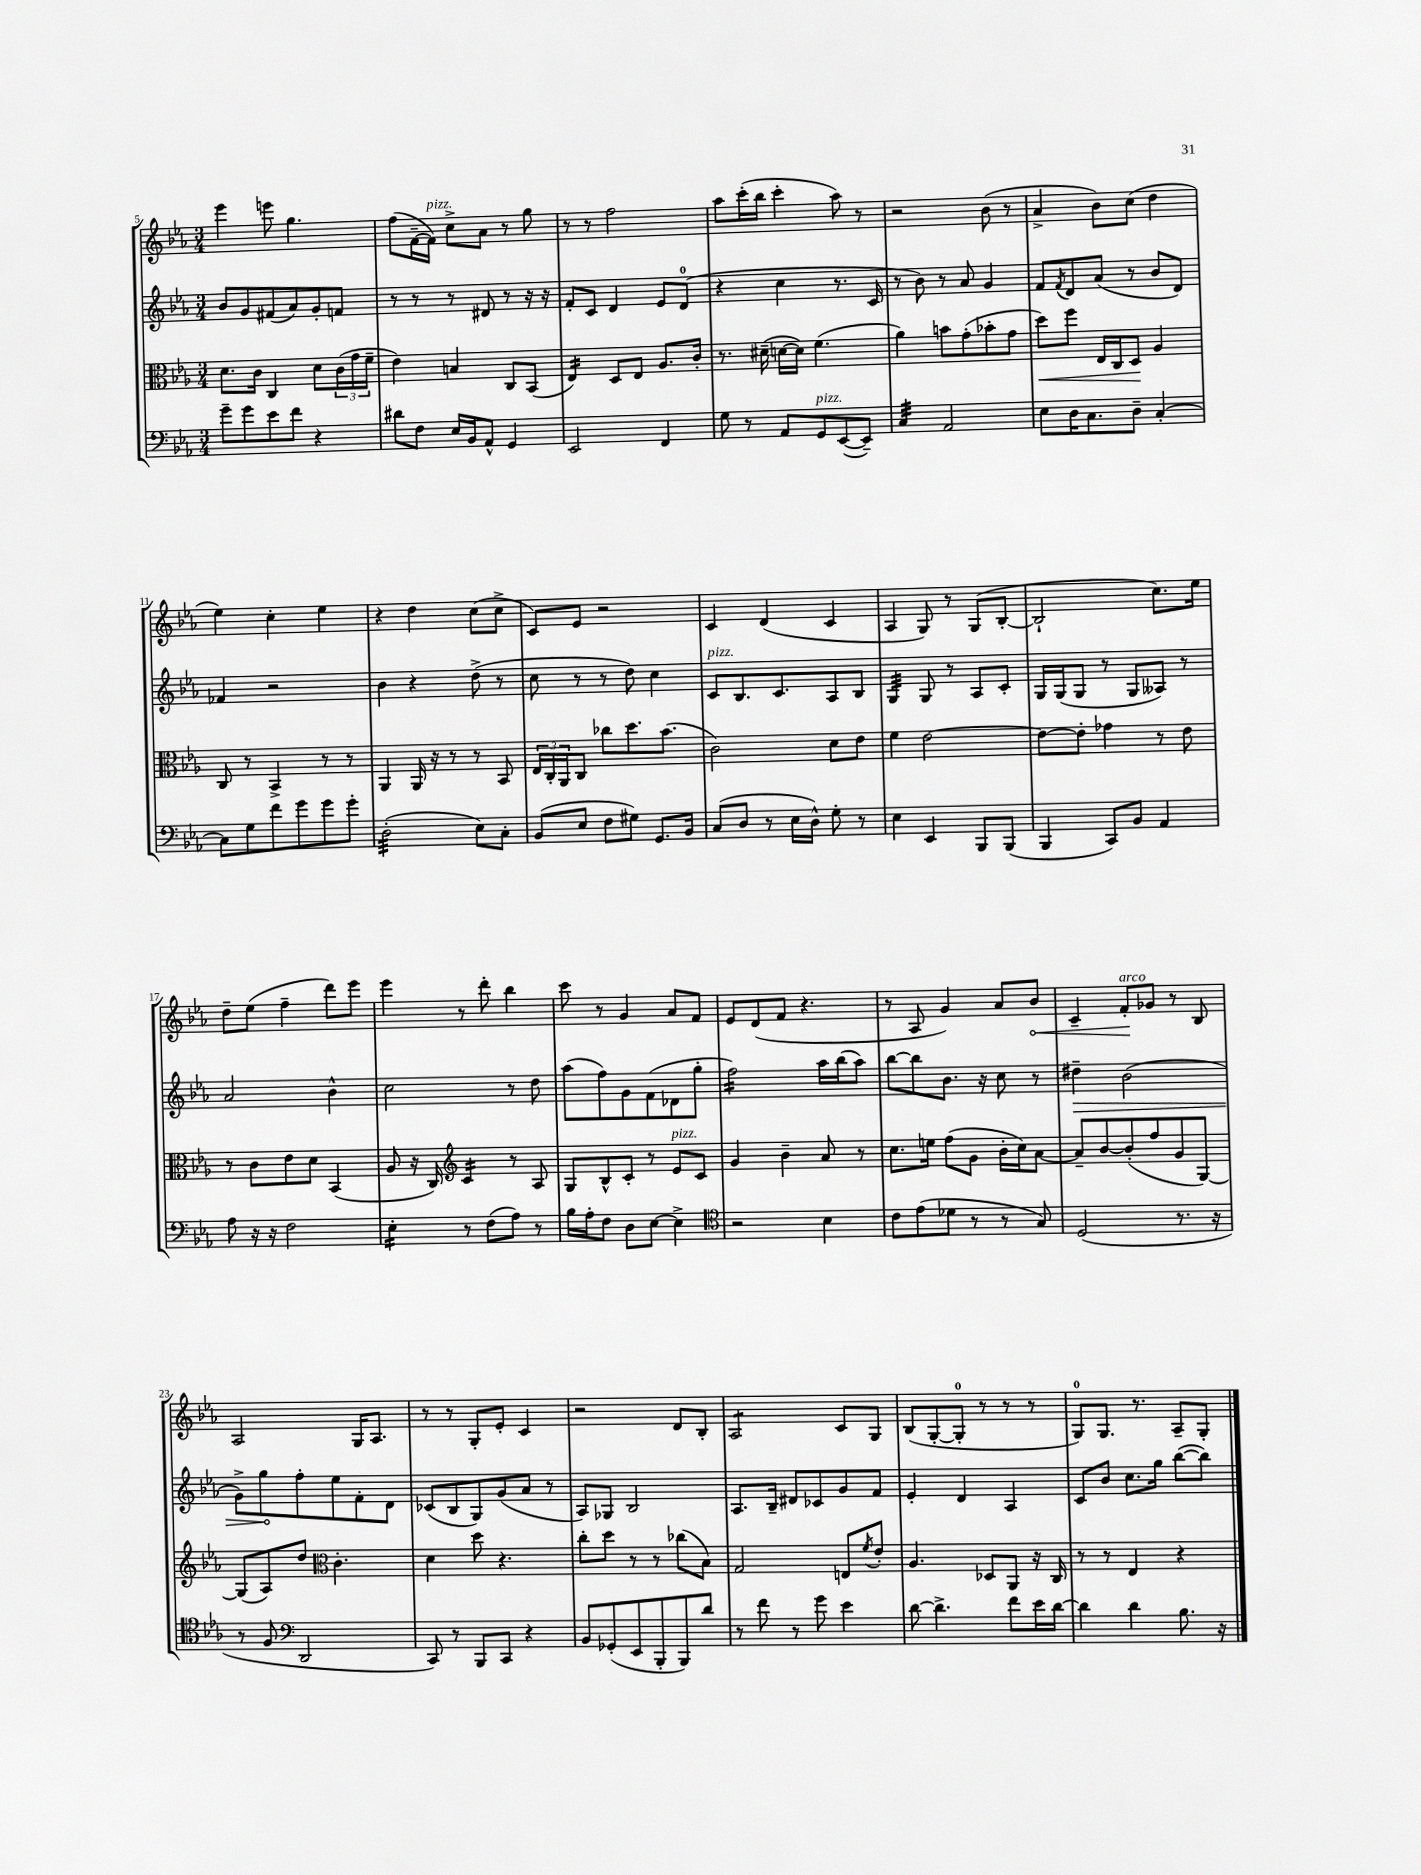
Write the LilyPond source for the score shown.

<<
\new StaffGroup <<
\new Staff = "s0" {
    \clef treble \key ees \major \numericTimeSignature \time 3/4
    ees'''4 e'''8 g''4. |
    f''8( f'16~-- f'16^\markup { \italic "pizz." }) c''8-> aes'8 r8 g''8 |
    r8 r8 f''2 |
    aes''8 c'''16-.( bes''16 c'''4-. aes''8) r8 |
    r2 bes'8( r8 |
    aes'4-> bes'8) c''8( d''4 |
    ees''4) c''4-. ees''4 |
    r4 d''4 c''8( c''8-> |
    c'8) ees'8 r2 |
    c'4 d'4( c'4 |
    aes4 g8) r8 g8( bes8~-. |
    bes2-! c''8.) ees''16 |
    d''8-- ees''8( f''4-- d'''8) ees'''8 |
    ees'''4 r8 d'''8-. bes''4 |
    c'''8 r8 g'4 aes'8 f'8 |
    ees'8 d'8( f'8 r4. |
    r8 aes8 g'4) aes'8 \once \override Hairpin.circled-tip = ##t bes'8\< |
    c'4-- f'8-.\!^\markup { \italic "arco" } ges'8 r8 bes8 |
    aes2 g16 aes8. |
    r8 r8 g8-. ees'8-. c'4 |
    r2 d'8 bes8-. |
    aes2:8 c'8 g8 |
    bes8( g8~-. g8-0-. r8 r8 r8 |
    g8-0) g8. r8. aes8-- g8-. \bar "|." |
}
\new Staff = "s1" {
    \clef treble \key ees \major \numericTimeSignature \time 3/4
    bes'8 g'8 fis'8( aes'8) g'8-. f'8 |
    r8 r8 r8 dis'8 r8 r16 r16 |
    f'8-. c'8 d'4 ees'8 d'8-0( |
    r4 c''4 r8. c'16 |
    r8 bes'8) r8 aes'8 g'4 |
    f'8 \acciaccatura { f'8 } d'8 aes'8( r8 bes'8 d'8) |
    fes'4 r2 |
    bes'4 r4 d''8->( r8 |
    c''8 r8 r8 d''8) c''4 |
    c'8^\markup { \italic "pizz." } bes8. c'8. aes8 bes8 |
    g4:32 g8 r8 aes8 c'8-. |
    g16 g16( g8 r8 g8 aeses8) r8 |
    aes'2 bes'4-^ |
    c''2 r8 d''8 |
    aes''8( f''8) g'8 f'8( des'8 g''8-. |
    f''2:16) aes''16 bes''16( aes''8) |
    bes''8~ bes''8 bes'8. r16 c''8 r8 |
    \once \override Hairpin.circled-tip = ##t dis''4--\> bes'2( |
    g'8->) g''8\! f''8-. ees''8 f'8-. d'8 |
    ces'8( bes8 g8) g'8( aes'8 r8 |
    aes8) ges8 bes2 |
    aes8. bes16-- dis'8 ces'8 g'8 f'8 |
    ees'4-. d'4 aes4 |
    c'8 bes'8 c''8. g''16 bes''8~( bes''8) \bar "|." |
}
\new Staff = "s2" {
    \clef alto \key ees \major \numericTimeSignature \time 3/4
    d'8. c'16 c4 d'8 \tuplet 3/2 { c'16( g'16 f'16-- } |
    ees'4) b4 c8 bes,8( |
    ees4:16) d8 ees8 aes8. c'16-. |
    r8. dis'16--( d'16~ d'16) f'4.( |
    aes'4) b'8 g'8-.( bes'8-. g'8 |
    d''8\<) f''8 ees16 c16 d8\! aes4 |
    c8 r8 bes,4-> r8 r8 |
    aes,4 aes,16 r16 r8 r8 bes,8 |
    \tuplet 3/2 { ees16 c16-. aes,16 } c8 ces''8 d''8. bes'8.( |
    c'2) d'8 ees'8 |
    f'4 ees'2~ |
    ees'8~ ees'8-. ges'4 r8 ees'8 |
    r8 c'8 ees'8 d'8 bes,4( |
    aes8 r16 c16) \clef treble c'4:16 r8 aes8 |
    g8 bes8-^ c'8-. r8 ees'8^\markup { \italic "pizz." } c'8 |
    g'4 bes'4-- aes'8 r8 |
    c''8. e''16 f''8( g'8 bes'16-. c''16) aes'8~ |
    aes'8-- bes'8~ bes'8-.( f''8 g'8 g8~) |
    g8( aes8) d''8 \clef alto c'4.-. |
    d'4 d''8 r4. |
    c''8-. d''8 r8 r8 ces''8( bes8) |
    g2 e8 \acciaccatura { f'8 } ees'8-. |
    aes4. des8 aes,8 r16 c16 |
    r8 r8 ees4 r4 \bar "|." |
}
\new Staff = "s3" {
    \clef bass \key ees \major \numericTimeSignature \time 3/4
    g'8-- g'8 ees'8 f'8 r4 |
    dis'8 f8 ees16 bes,16 aes,8-^ g,4 |
    ees,2 f,4 |
    g8 r8 aes,8 g,8^\markup { \italic "pizz." } ees,8~( ees,8--) |
    c4:32 aes,2 |
    ees8 d16 c8. d8-- c4~-. |
    c8 g8 f'8 g'8 g'8 g'8-. |
    d2:32-.( ees8) c8-. |
    bes,8( ees8 f8 gis8) g,8. bes,16 |
    c8( d8 r8 ees16 d16-^) g8-. r8 |
    ees4 ees,4 bes,,8 bes,,8( |
    bes,,4 c,8) bes,8 aes,4 |
    aes8 r16 r16 f2 |
    ees4:16-. r8 f8( aes8) r8 |
    bes16 aes16-. f8 d8 ees8~ ees4-> |
    \clef tenor r2 bes4 |
    c'8 ees'8( des'8 r8 r8 g8) |
    d2( r8. r16 |
    r8 f8 \clef bass d,2 |
    c,8) r8 bes,,8 c,8 r4 |
    bes,8 ges,8-.( ees,8 bes,,8-. bes,,8) d'8 |
    r8 f'8 r8 g'8 ees'4 |
    d'8~ d'4.-> f'8 ees'16 d'16~ |
    d'4 d'4 bes8. r16 \bar "|." |
}
>>
>>
\layout { \context { \Score currentBarNumber = #5 } }
